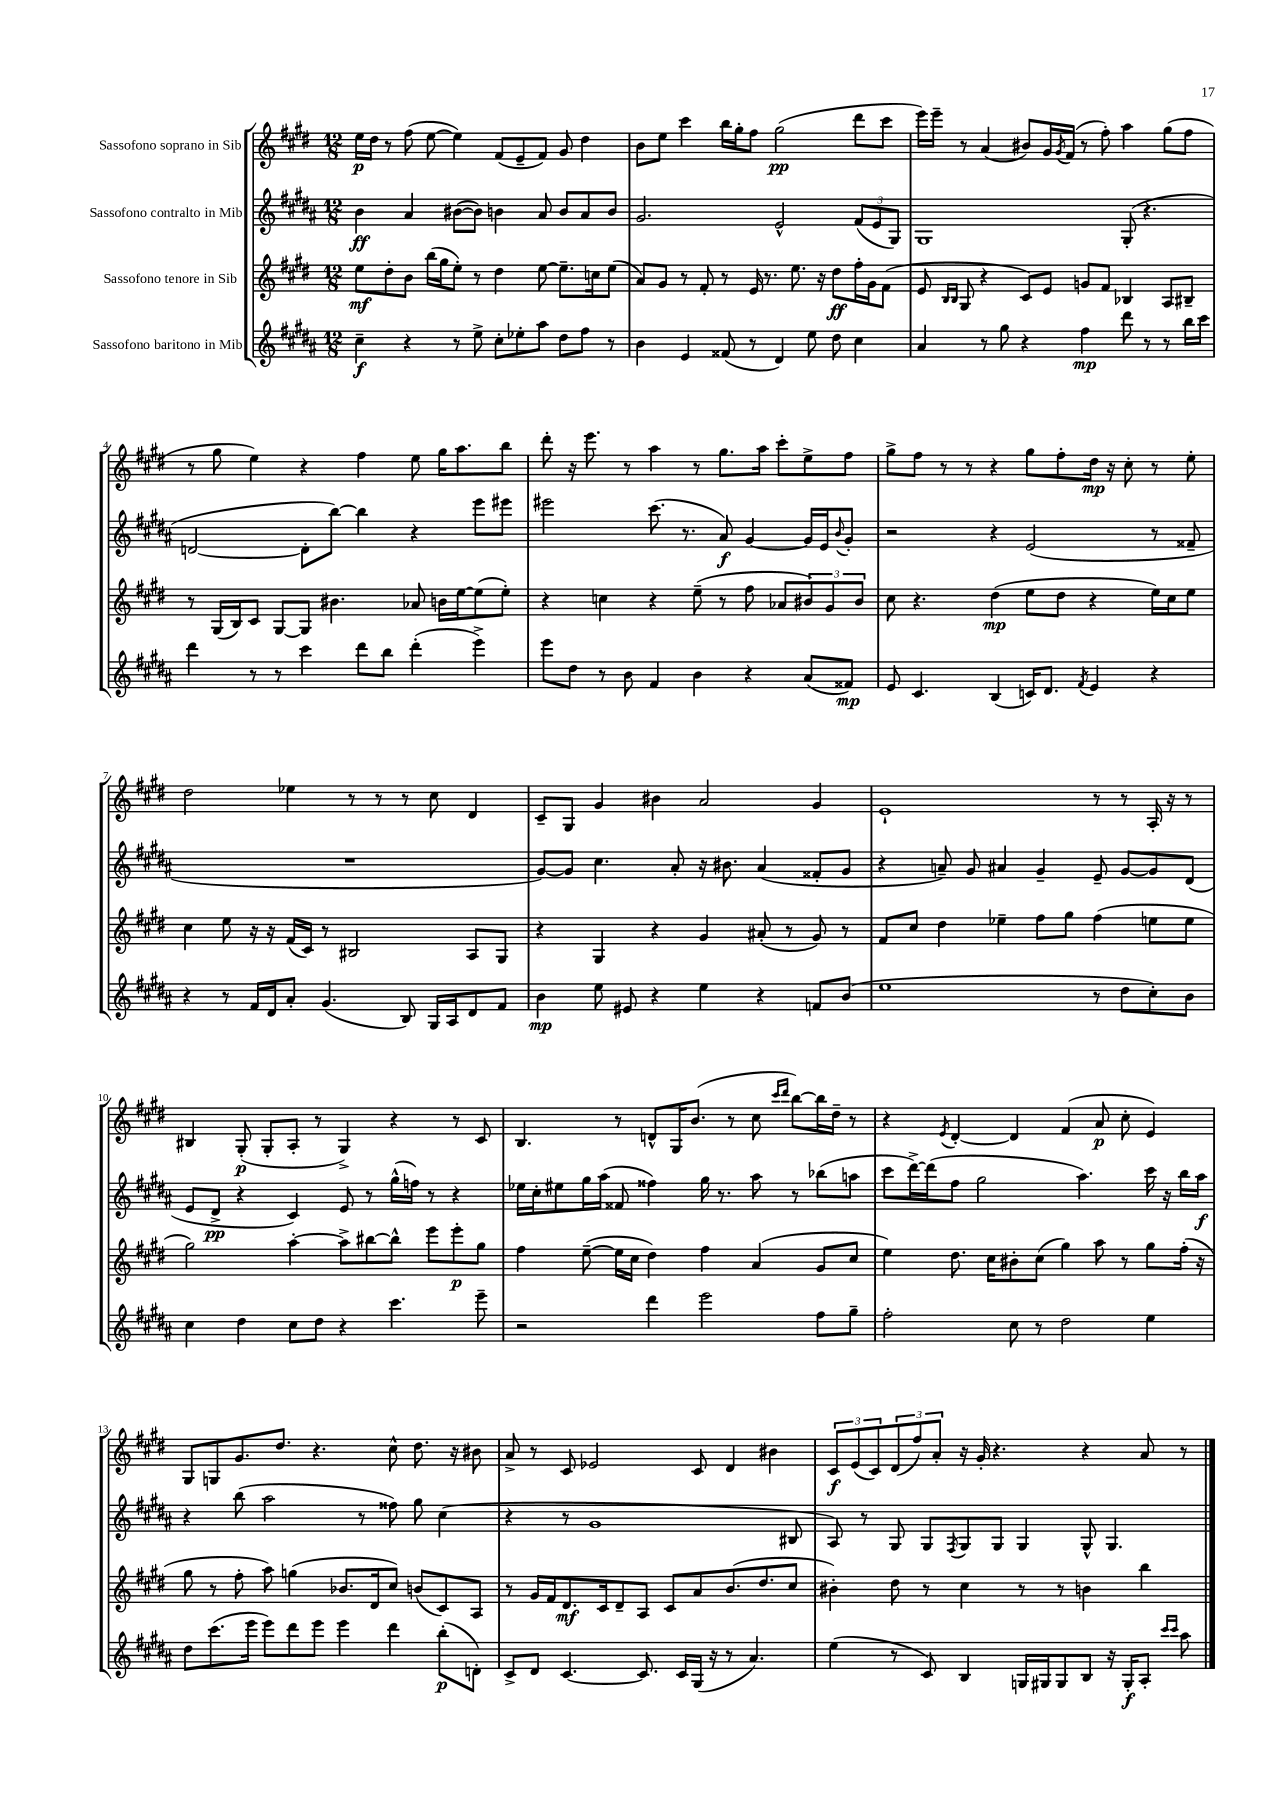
<<
\new StaffGroup <<
\new Staff = "s0" \with { instrumentName = "Sassofono soprano in Sib" } {
    \clef treble \key e \major \numericTimeSignature \time 12/8
    e''16\p dis''16 r8 fis''8( e''8~ e''4) fis'8( e'8-- fis'8) gis'8 dis''4 |
    b'8 e''8 cis'''4 b''16 gis''16-. fis''8 gis''2\pp( dis'''8 cis'''8 |
    e'''16) e'''16-- r8 a'4( bis'8) gis'16 \acciaccatura { gis'8 } fis'16( r8 fis''8-.) a''4 gis''8( fis''8 |
    r8 gis''8 e''4) r4 fis''4 e''8 gis''16 a''8. b''8 |
    dis'''8-. r16 e'''8. r8 a''4 r8 gis''8. a''16 cis'''8-. e''8-> fis''8 |
    gis''8-> fis''8 r8 r8 r4 gis''8 fis''8-. dis''16\mp r16 cis''8-. r8 e''8-. |
    dis''2 ees''4 r8 r8 r8 cis''8 dis'4 |
    cis'8-- gis8 gis'4 bis'4 a'2 gis'4 |
    e'1-! r8 r8 a16-. r16 r8 |
    bis4 gis8-.\p( gis8-. a8-. r8 gis4->) r4 r8 cis'8 |
    b4. r8 d'8-^ gis16 b'8.( r8 cis''8 \grace { cis'''16 dis'''16 } b''8~) b''16 dis''16-- r8 |
    r4 \acciaccatura { e'8 } dis'4~-. dis'4 fis'4( a'8\p cis''8-. e'4) |
    gis8 g8 gis'8. dis''8. r4. cis''8-^ dis''8. r16 bis'8 |
    a'8-> r8 cis'8 ees'2 cis'8 dis'4 bis'4 |
    \tuplet 3/2 { cis'8\f e'8( cis'8) } \tuplet 3/2 { dis'8( fis''8) a'8-. } r16 gis'16-. r4. r4 a'8 r8 \bar "|." |
}
\new Staff = "s1" \with { instrumentName = "Sassofono contralto in Mib" } {
    \clef treble \key b \major \numericTimeSignature \time 12/8
    b'4\ff ais'4 bis'8~( bis'8) b'4 ais'8 b'8 ais'8 b'8 |
    gis'2. e'2-^ \tuplet 3/2 { fis'8( e'8 gis8) } |
    gis1 gis8-.( r4. |
    d'2~ d'8-. b''8~) b''4 r4 e'''8 eis'''8 |
    eis'''2 cis'''8.( r8. ais'8\f) gis'4~ gis'16 e'16 \appoggiatura { b'8 } gis'8-. |
    r2 r4 e'2( r8 fisis'8-- |
    R1. |
    gis'8~) gis'8 cis''4. ais'8-. r16 bis'8. ais'4( fisis'8-. gis'8 |
    r4 a'8--) gis'8 ais'4 gis'4-- e'8-- gis'8~ gis'8 dis'8( |
    e'8 dis'8->\pp r4 cis'4) e'8 r8 gis''16-^( f''16) r8 r4 |
    ees''16 cis''16-. eis''8 gis''16 ais''16( fisis'8 fisis''4) gis''16 r8. ais''8 r8 bes''8( a''8 |
    cis'''8 dis'''16~->) dis'''16( fis''8 gis''2 ais''4.) cis'''16 r16 b''16 ais''16\f |
    r4 b''8( ais''2 r8 fisis''8) gis''8 cis''4( |
    r4 r8 gis'1 bis8 |
    ais8) r8 gis8 gis8 \acciaccatura { fis8 } gis8 gis8 gis4 gis8-^ gis4. \bar "|." |
}
\new Staff = "s2" \with { instrumentName = "Sassofono tenore in Sib" } {
    \clef treble \key e \major \numericTimeSignature \time 12/8
    e''8\mf dis''8-. b'8 b''16( gis''16 e''8-.) r8 dis''4 e''8~ e''8.-- c''16 e''8( |
    a'8) gis'8 r8 fis'8-. r8 e'16 r8. e''8. r16 dis''8\ff fis''16-. gis'16 fis'8( |
    e'8 \grace { b16 b16 } gis8 r4 cis'8) e'8 g'8 fis'8 bes4 a8 bis8-- |
    r8 gis16( b16) cis'8 gis8~ gis8 bis'4. aes'8 b'16 e''16~ e''8( e''8-.) |
    r4 c''4 r4 e''8--( r8 fis''8 aes'8 \tuplet 3/2 { bis'8) gis'8 bis'8 } |
    cis''8 r4. dis''4\mp( e''8 dis''8 r4 e''16) cis''16 e''8 |
    cis''4 e''8 r16 r16 fis'16( cis'16) r8 bis2 a8 gis8 |
    r4 gis4 r4 gis'4 ais'8-.( r8 gis'8) r8 |
    fis'8 cis''8 dis''4 ees''4-- fis''8 gis''8 fis''4( e''8 e''8 |
    gis''2) a''4~-. a''8-> bis''8~ bis''8-^ e'''8 e'''8-.\p gis''8 |
    fis''4 e''8~--( e''16 cis''16 dis''4) fis''4 a'4( gis'8 cis''8 |
    e''4) dis''8. cis''16 bis'8-. cis''8( gis''4) a''8 r8 gis''8 fis''16-.( r16 |
    gis''8 r8 fis''8-. a''8) g''4( bes'8. dis'16 cis''8) b'8( cis'8) a8 |
    r8 gis'16 fis'16 dis'8.\mf cis'16 dis'8-- a8 cis'8 a'8 b'8.( dis''8. cis''8 |
    bis'4-.) dis''8 r8 cis''4 r8 r8 b'4 b''4 \bar "|." |
}
\new Staff = "s3" \with { instrumentName = "Sassofono baritono in Mib" } {
    \clef treble \key b \major \numericTimeSignature \time 12/8
    cis''4--\f r4 r8 e''8-> cis''8-. ees''8-. ais''8 dis''8 fis''8 r8 |
    b'4 e'4 fisis'8( r8 dis'4) e''8 dis''8 cis''4 |
    ais'4 r8 gis''8 r4 fis''4\mp dis'''8 r8 r8 b''16 cis'''16 |
    dis'''4 r8 r8 cis'''4 dis'''8 b''8 dis'''4-.( e'''4->) |
    e'''8 dis''8 r8 b'8 fis'4 b'4 r4 ais'8( fisis'8\mp) |
    e'8 cis'4. b4( c'16) dis'8. \acciaccatura { fis'8 } e'4 r4 |
    r4 r8 fis'16 dis'16 ais'8-. gis'4.( b8) gis16 ais16 dis'8 fis'8 |
    b'4\mp e''8 eis'8 r4 e''4 r4 f'8 b'8( |
    e''1 r8 dis''8 cis''8-.) b'8 |
    cis''4 dis''4 cis''8 dis''8 r4 cis'''4. e'''8-- |
    r2 dis'''4 e'''2 fis''8 gis''8-- |
    fis''2-. cis''8 r8 dis''2 e''4 |
    dis''8 cis'''8.( e'''16 e'''8) dis'''8 e'''8 e'''4 dis'''4 b''8-.\p( d'8-.) |
    cis'8-> dis'8 cis'4.~ cis'8. cis'16 gis16( r16 r8 ais'4.) |
    e''4( r8 cis'8) b4 g16 gis16 gis8 b8 r16 gis16-.\f ais8-. \grace { cis'''16 cis'''16 } ais''8 \bar "|." |
}
>>
>>
